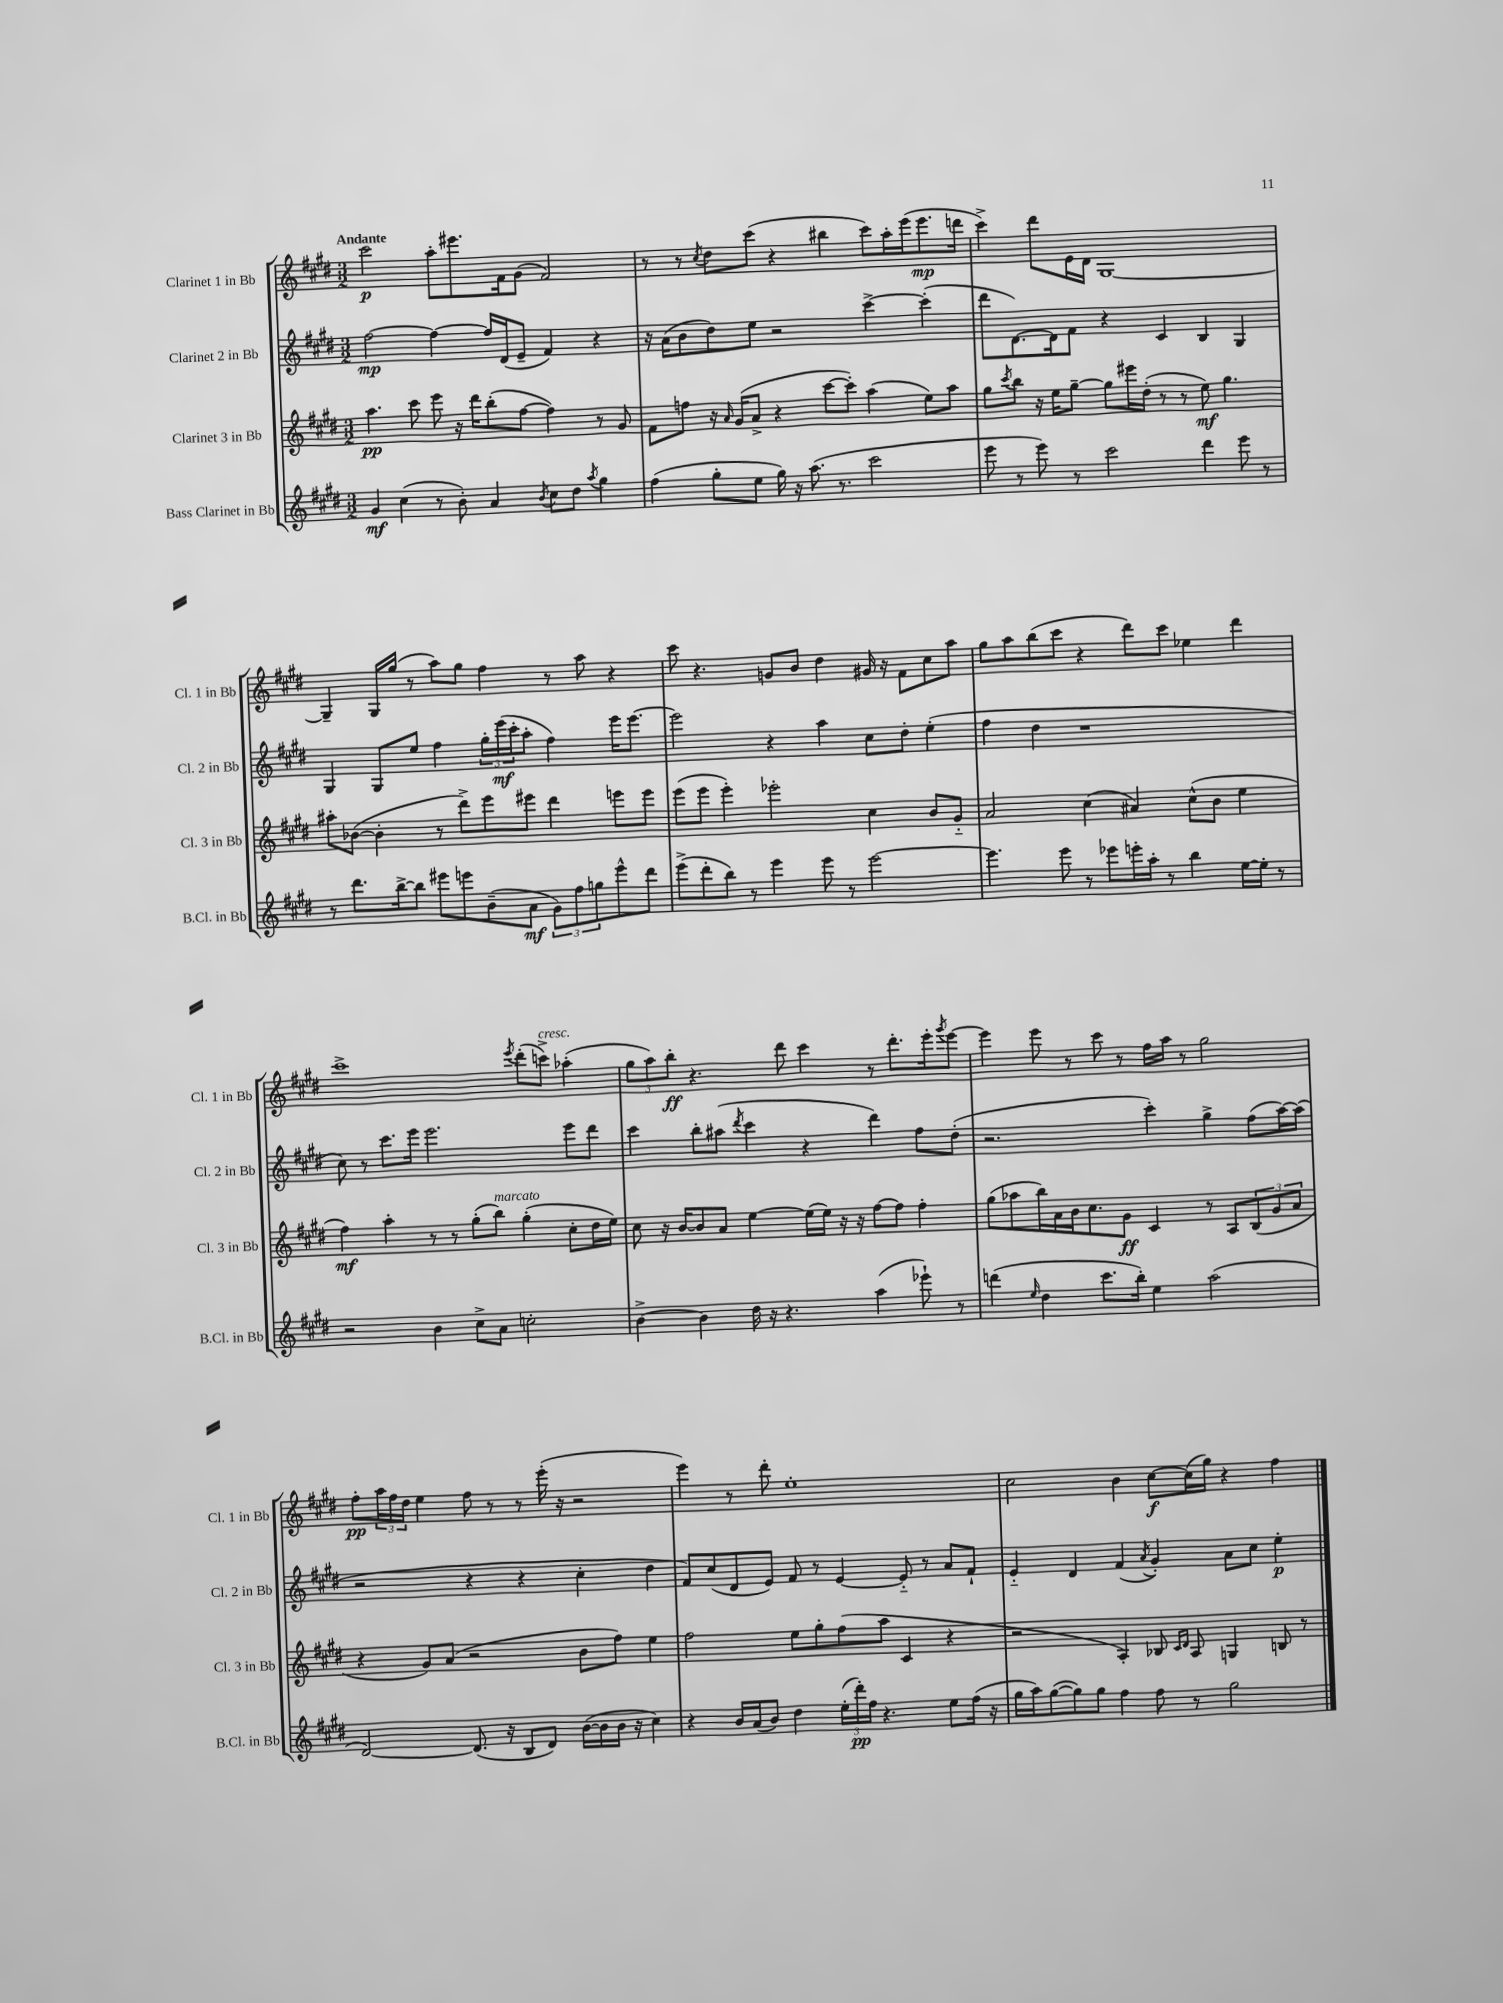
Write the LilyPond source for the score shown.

<<
\new StaffGroup <<
\new Staff = "s0" \with { instrumentName = "Clarinet 1 in Bb" shortInstrumentName = "Cl. 1 in Bb" } {
    \clef treble \key e \major \numericTimeSignature \time 3/2 \tempo "Andante"
    cis'''2\p a''8-. eis'''8. fis'16 gis'8( fis'2) |
    r8 r8 \acciaccatura { cis''8 } dis''8 cis'''8( r4 bis''4 cis'''8) a''16-. e'''16( e'''8.\mp d'''16 |
    cis'''4->) dis'''8 e'16 dis'16 gis1~ |
    gis4-- gis16 gis''16( r8 a''8) gis''8 fis''4 r8 a''8 r4 |
    cis'''8 r4. g'8 b'8 dis''4 gis'16 r16 fis'8 cis''8 a''8 |
    gis''8 a''8 b''8( cis'''8 r4 dis'''8) cis'''8 ees''4 dis'''4 |
    cis'''1-> \acciaccatura { e'''8 } dis'''8-.( c'''8->^\markup { \italic "cresc." }) aes''4-.( |
    \tuplet 3/2 { gis''8 a''8) b''8-.\ff } r4. dis'''8 cis'''4 r8 dis'''8.-. e'''16-. \acciaccatura { gis'''8 } e'''8~ |
    e'''4 e'''8 r8 cis'''8 r8 fis''16 a''16 r8 gis''2 |
    fis''8-.\pp \tuplet 3/2 { a''16 fis''16 dis''16 } e''4 fis''8 r8 r8 e'''16-.( r16 r2 |
    e'''4) r8 dis'''8-. e''1-. |
    cis''2 b'4 cis''8~\f cis''16( gis''16) r4 fis''4 \bar "|." |
}
\new Staff = "s1" \with { instrumentName = "Clarinet 2 in Bb" shortInstrumentName = "Cl. 2 in Bb" } {
    \clef treble \key e \major \numericTimeSignature \time 3/2
    fis''2~\mp fis''4~ fis''16 dis'16( e'8-- fis'4) r4 |
    r16 a'16( b'8 dis''8) e''8 r2 cis'''4~-> cis'''4-.( |
    dis'''8 dis'8.~) dis'16 fis'8 r4 cis'4 b4 gis4 |
    gis4 gis8 e''8 fis''4 \tuplet 3/2 { gis''16-. e'''16\mf( cis'''16-. } a''8-. fis''4) e'''16 e'''8.~ |
    e'''2 r4 a''4 cis''8 dis''8-. e''4-.( |
    fis''4 dis''4 r1 |
    cis''8) r8 cis'''8. e'''16 e'''2. e'''8 dis'''8 |
    cis'''4 b''8-. ais''8( \acciaccatura { dis'''8 } cis'''4 r4 dis'''4) fis''8 dis''8-.( |
    r2. cis'''4-.) gis''4-> fis''8( a''16~) a''16( |
    r2 r4 r4 cis''4-. dis''4 |
    fis'8) cis''8( dis'8 e'8) fis'8 r8 e'4~ e'8-_ r8 a'8 fis'8-! |
    e'4-_ dis'4 fis'4( \acciaccatura { a'8 } gis'4-.) a'8 cis''8 e''4-.\p \bar "|." |
}
\new Staff = "s2" \with { instrumentName = "Clarinet 3 in Bb" shortInstrumentName = "Cl. 3 in Bb" } {
    \clef treble \key e \major \numericTimeSignature \time 3/2
    a''4.\pp cis'''8 e'''8 r16 dis'''16 b''8-.( fis''8~ fis''4) r8 gis'8 |
    fis'8 f''8 r16 \grace { a'16 } gis'16( a'8-> r4 cis'''8~ cis'''8-.) a''4( e''8) a''8 |
    gis''8 \acciaccatura { cis'''8 } b''8 r16 e''16 gis''8~-- gis''8 eis'''16 dis''16-.( r8 r8 e''8\mf) gis''4. |
    ais''8-. bes'8~( bes'4-. r8 dis'''8->) e'''8 eis'''8 dis'''4 e'''8 e'''8 |
    e'''8( e'''8 e'''4-.) ees'''2-. cis''4 b'8 gis'8-_ |
    a'2 cis''4( ais'4) cis''8-^( b'8 e''4 |
    fis''4\mf) a''4-. r8 r8 gis''8-.( b''8^\markup { \italic "marcato" }) gis''4-.( cis''8-. dis''16 e''16) |
    cis''8 r16 b'16~ b'8 a'8 e''4~ e''16( e''16) r16 r16 fis''8~ fis''8 fis''4-. |
    gis''8( aes''8 b''16) a'16 b'16 cis''8. gis'8\ff cis'4 r8 a8 \tuplet 3/2 { b8( gis'8 a'8 } |
    r4 gis'8) a'8( r2 b'8 fis''8) e''4 |
    fis''2 e''8 gis''8-. fis''8( a''8 cis'4 r4 |
    r2 a4-.) bes8 \grace { cis'16 dis'16 } a8 g4 b8 r8 \bar "|." |
}
\new Staff = "s3" \with { instrumentName = "Bass Clarinet in Bb" shortInstrumentName = "B.Cl. in Bb" } {
    \clef treble \key e \major \numericTimeSignature \time 3/2
    gis'4\mf cis''4( r8 b'8-.) a'4 \acciaccatura { b'8 } cis''8 dis''8 \acciaccatura { a''8 } gis''4 |
    fis''4( gis''8-. e''8 gis''16) r16 a''8.( r8. cis'''2 |
    e'''8 r8 e'''8) r8 cis'''2 dis'''4 e'''8 r8 |
    r8 dis'''8. b''16~-> b''8 eis'''8 e'''8 b'8--( a'8\mf \tuplet 3/2 { gis'8) fis''8 g''8 } e'''8-^ dis'''8 |
    e'''8->( dis'''8-. b''8) r8 e'''4 e'''8 r8 e'''2~ |
    e'''4. e'''8 r8 ees'''8 e'''16-. a''16-. r8 b''4 e''16~ e''16-. r8 |
    r2 b'4 cis''8-> a'8 c''2-. |
    b'4~-> b'4 dis''16 r16 r4. a''4( ees'''8-!) r8 |
    d'''4( \grace { e''16 } dis''4 cis'''8. b''16-.) e''4 a''2( |
    dis'2~) dis'8.( r16 b8 dis'8) b'16~( b'16 b'16 r16 cis''4) |
    r4 b'16 a'16( b'8) dis''4 \tuplet 3/2 { e''16-.( dis'''16-.\pp) fis''16 } r4. e''8 fis''16( r16 |
    gis''16 a''16) gis''8~( gis''8) gis''8 fis''4 fis''8 r8 gis''2 \bar "|." |
}
>>
>>
\layout { \context { \Score \remove "Bar_number_engraver" } }
